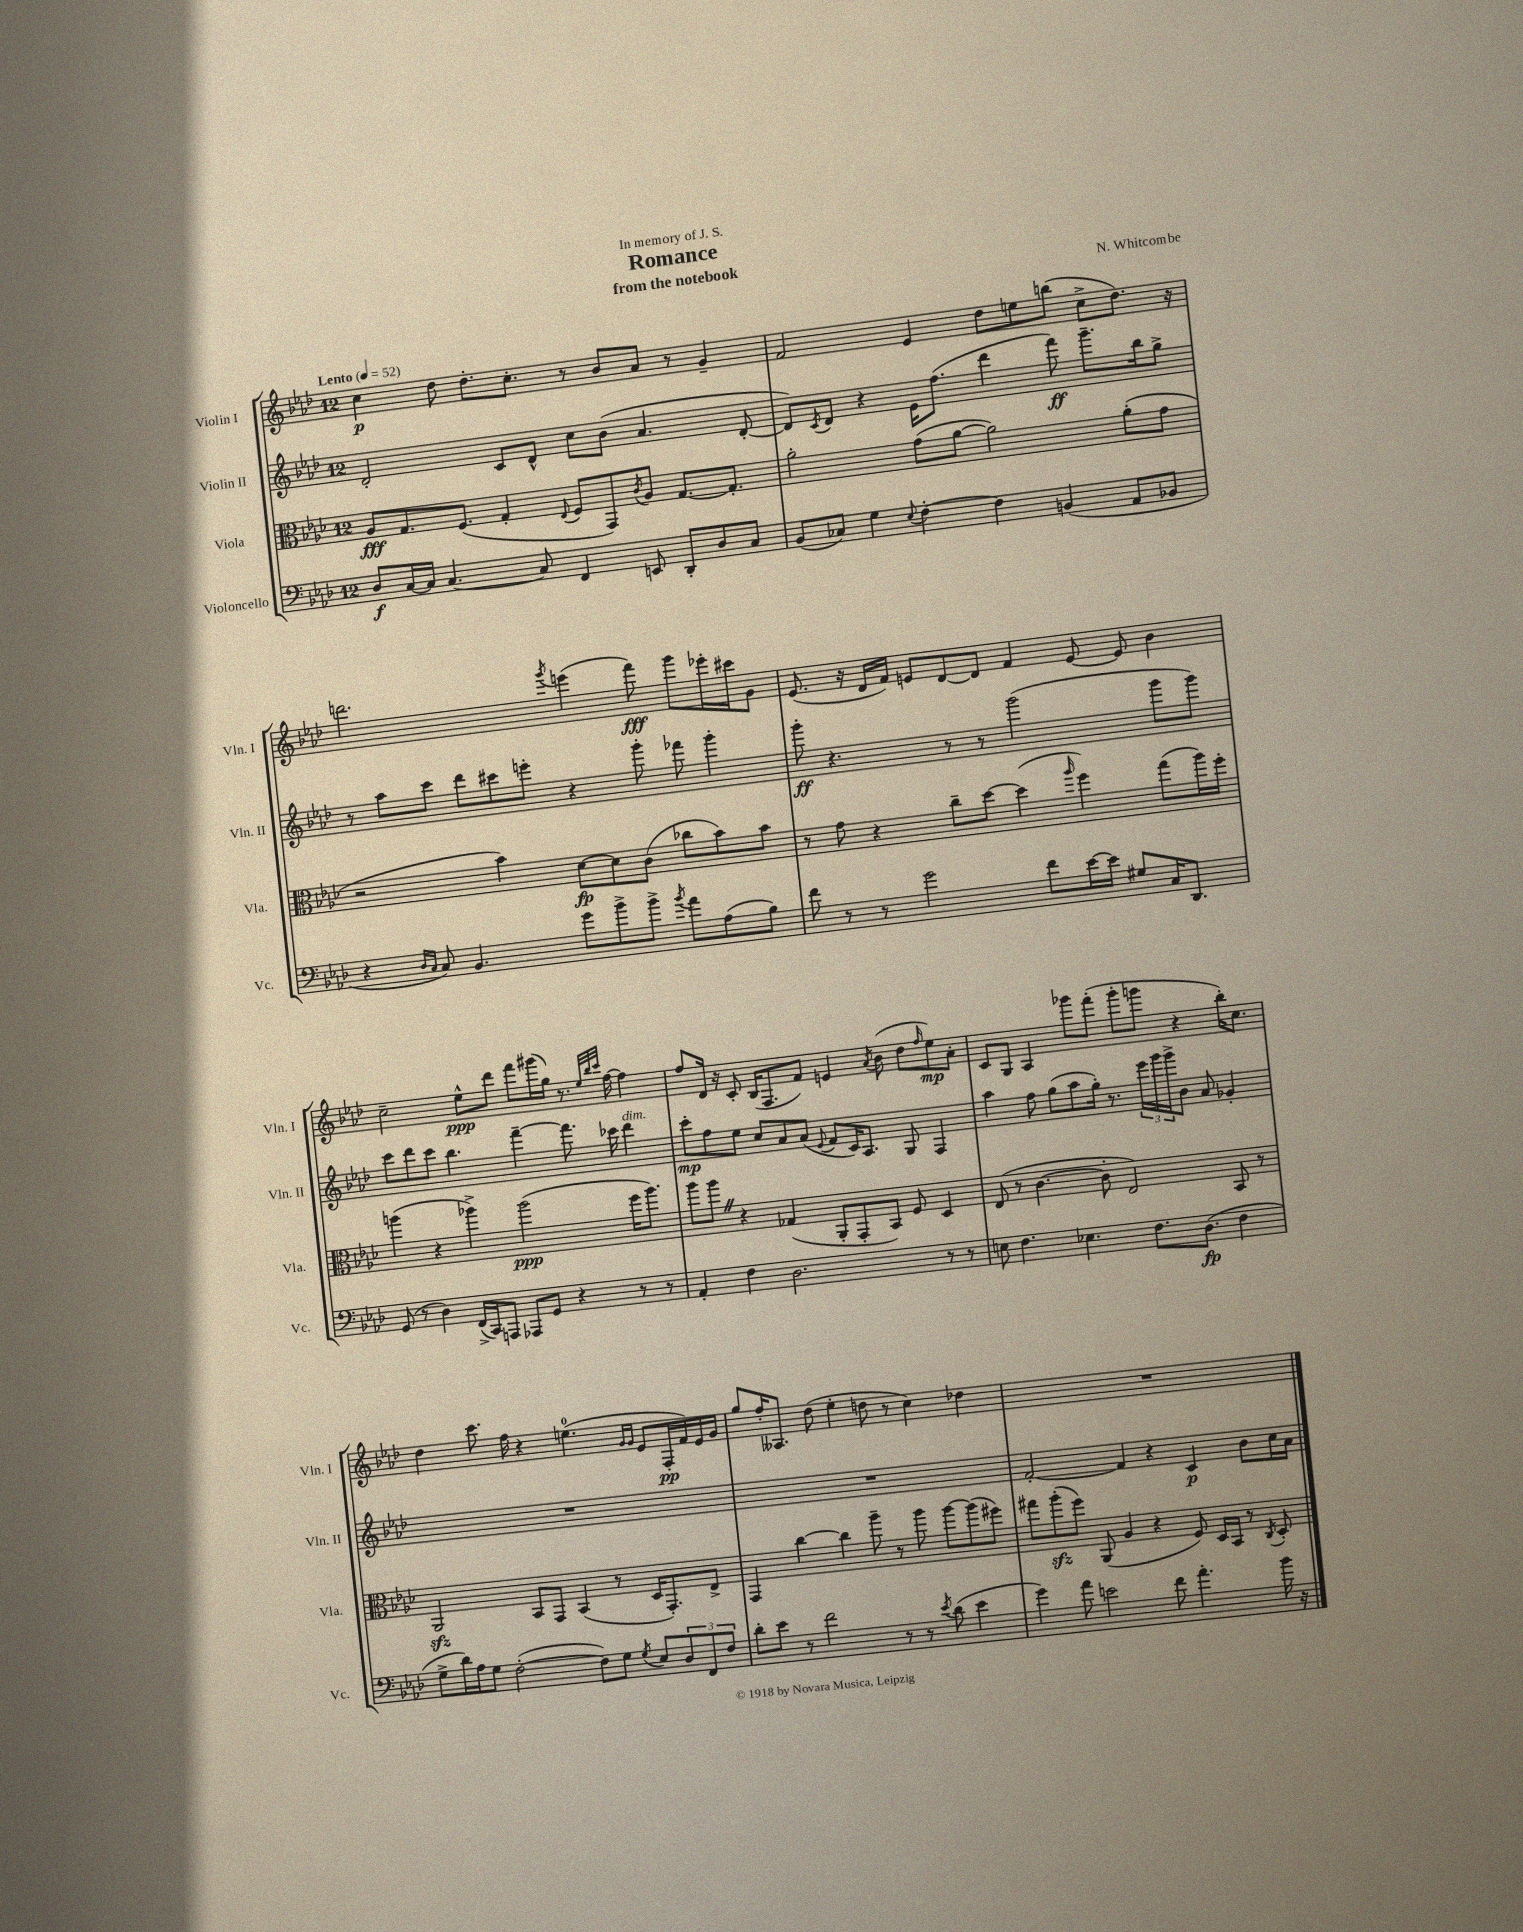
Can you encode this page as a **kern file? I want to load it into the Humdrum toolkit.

**kern	**kern	**kern	**kern
*staff4	*staff3	*staff2	*staff1
*clefF4	*clefC3	*clefG2	*clefG2
*k[b-e-a-d-]	*k[b-e-a-d-]	*k[b-e-a-d-]	*k[b-e-a-d-]
*M12/8	*M12/8	*M12/8	*M12/8
*MM52	*MM52	*MM52	*MM52
8D-/L	8A-/L	2d-'/	4cc\
[16C/L	8.G/	.	.
16C/]JJ	.	.	.
[4.C/	.	.	8dd-\
.	(8.F/J	.	.
.	.	.	8.dd-'\L
.	4G'/	8c/L	.
.	.	.	8.cc'\J
8C/]	.	8d-^^/J	.
.	8qqE-/	.	.
4FF/	8F/L	8cc\L	8r
.	8GG/)	(8b-\J	8b-/L
.	8qc/	.	.
8EE/	8A-/J	4.a-/	8a-/J
8DD-'/L	[8.G/L	.	8r
8D-/	.	.	4g~/
.	8.G'/]J	.	.
8C/J	.	[8d-'/	.
=	=	=	=
(8BB-/L	2a-'\	8d-/]L)	2f/
.	.	8qc/	.
8C-/J)	.	8d-/J	.
4G\	.	4r	.
8qqE-/	.	.	.
[4F'\	(8g\L	16e-\LK	4e-/
.	.	(8.ff\J	.
.	[8a-\J	.	.
4F\]	2a-\])	4ddd-\	8dd-\L
.	.	.	8ee\
(4BB/	.	8fff\)	(8bb\J
.	.	8.ggg~\L	8cc^\L
8AA-/L	(8a-'\L	.	8.dd-\J)
.	.	16bb-\k	.
8BB-/J	8g\J	8gg^\J	.
.	.	.	16r
=	=	=	=
4r	2r	8r	2.ddd\
.	.	8aa-\L	.
16qqD-/LL	.	.	.
16qqC/JJ	.	.	.
8C/)	.	8ccc\J	.
4.BB-/	.	8ddd-\L	.
.	4b-\)	8ccc#\	.
.	.	8eee'\J	.
.	.	.	8qggg/
8g\L	[8d-\L	4r	(4eee\
8b-^\	8d-\]	.	.
8b-^\J	(8c\J	8ggg'\	8fff\)
8qb-/	.	.	.
8a-\L	8cc-\L	8fff-\	8ggg\L
(8A-\	8b-\)	4ggg'\	16eee-'\L
.	.	.	16ccc#\J
8B-\J)	8b-\J	.	8g\J
=	=	=	=
8f\	8r	8ggg'\	(8.e-/
8r	8g\	4.r	.
.	.	.	16r
8r	4r	.	16d-/LL
.	.	.	16f/JJ)
2g\	.	.	8e/L
.	8cc~\L	8r	[8d-/
.	[8dd-\J	8r	8d-/]J
.	(4dd-\]	(2ggg\	4f/
8f\L	.	.	.
.	16qqaa-/	.	.
[16e-\L	4ff\)	.	[8e/
16e-\]JJ	.	.	.
8G#/L	.	.	8e/]
16C/K	(8gg\L	8ggg\L	4b-\
8.DD-/J	.	.	.
.	16aa-\L)	8ggg\J)	.
.	16ff'\JJ	.	.
=	=	=	=
(8GG/	(4aa\	8ccc\L	2cc~\
8r	.	8ddd-\	.
4D-\)	4r	8ccc\J	.
.	.	4.bb-\	.
(16FF^/LL	4aa-^\)	.	8ee-^^\L
16CC/J)	.	.	.
8AAA/J	.	.	8ddd-\J
8AAA-/L	(2aa-\	[4fff~\	8fff\L
8GG/J	.	.	(16ggg#\L
.	.	.	16gg\JJ)
4r	.	8.fff\]	8.r
.	.	.	32qqee-/LLL
.	.	.	32qqbb-/
.	.	.	32qqccc/JJJ
.	.	16ccc-\	[16ff\
8r	16ff\LK	4ddd-\	4ff\]
.	8.aa-\J)	.	.
8r	.	.	.
=	=	=	=
4AA-'/	8aa-\L	8ccc'\L	8ff/L
.	8aa-\J	8ff\	16d-/Jk
.	.	.	16r
4F\	4r	8ee-\J	8c'/
.	.	8cc/L	(16B-/LK
.	.	.	8.F/
2.D-\	(4G-/	8a-/	.
.	.	(8a-/J	8f/J)
.	.	8qqe-/	.
.	8AA-'/L	8f/L	4e/
.	8GG'/	16c/K)	.
.	.	8.A-/J	.
.	.	.	8qa-/
.	8BB-/J)	.	(8b-\
.	8F/	8G/	8dd-\L
.	.	.	16qqff/
8r	4D-/	4F/	8ee-\)
8r	.	.	8a-'\J
=	=	=	=
8E\	(8E-/	4aa-\	8c/L
4.F\	8r	.	8G/J
.	[4.c\	8ff\	4A-/
.	.	(8gg\L	.
4.E-\	.	8aa-\	8ggg-\L
.	8c'\]	16gg'\Jk)	(8fff'\J
.	.	8.r	.
.	2E-/)	.	8ggg-'\L
8.F\L	.	24eee-\LL	8ggg\J
.	.	24ggg\	.
.	.	24ggg^\J	.
.	.	8b-\J	4r
(8.D-\J	.	.	.
.	.	8a-/	.
4F\	8BB-/	4g-'/	16bb-'\LK)
.	.	.	8.cc\J
.	8r	.	.
=	=	=	=
8G^\L	2AA-/	1.r	4dd-\
16d-\L)	.	.	.
16A-\J	.	.	.
8G\J	.	.	8.ccc\
([2F'\	.	.	.
.	.	.	16ff\
.	8BB-/L	.	4r
.	8GG/J	.	.
.	(4BB-/	.	(4.ee\
8F\]L)	.	.	.
8G\J	8r	.	.
.	.	.	16qqg/LL
8qG/	.	.	16qqg/JJ
8E-/L	16D-/LK	.	8e-/L
.	8.GG'/)	.	.
12D-/	.	.	16F'/L
.	.	.	16f/)
12FF/	.	.	.
.	8E-^/J	.	16e-/
12F/J	.	.	.
.	.	.	16g/JJ
=	=	=	=
8d-'\L	4GG/	1.r	8gg/L
8e-\J	.	.	16ff'/K
.	.	.	8.A--/J
8r	[4cc\	.	.
2f\	.	.	(8dd-\
.	4cc\]	.	4ee-'\
.	8aa-~\	.	8dd\
8r	8r	.	8r
8r	8aa-\	.	4cc\)
8qe-/	.	.	.
(8d-\	[8aa-\L	.	.
4e-\	(8aa-\]	.	4dd-\
.	8ff#\J)	.	.
=	=	=	=
4g\)	8gg#\L	[2f'/	1.r
.	(8aa-'\	.	.
8a-\	8ff\J)	.	.
2e\	(8AA-/	.	.
.	4A-/	4f/]	.
.	4r	4r	.
8f\	.	.	.
4.a-'\	8F/)	4c/	.
.	16D-/LL	.	.
.	16BB-/JJ	.	.
.	8r	8b-\L	.
.	8qC/	.	.
16b-\	8D-'/	16cc\L	.
16r	.	16a-\JJ	.
==	==	==	==
*-	*-	*-	*-
